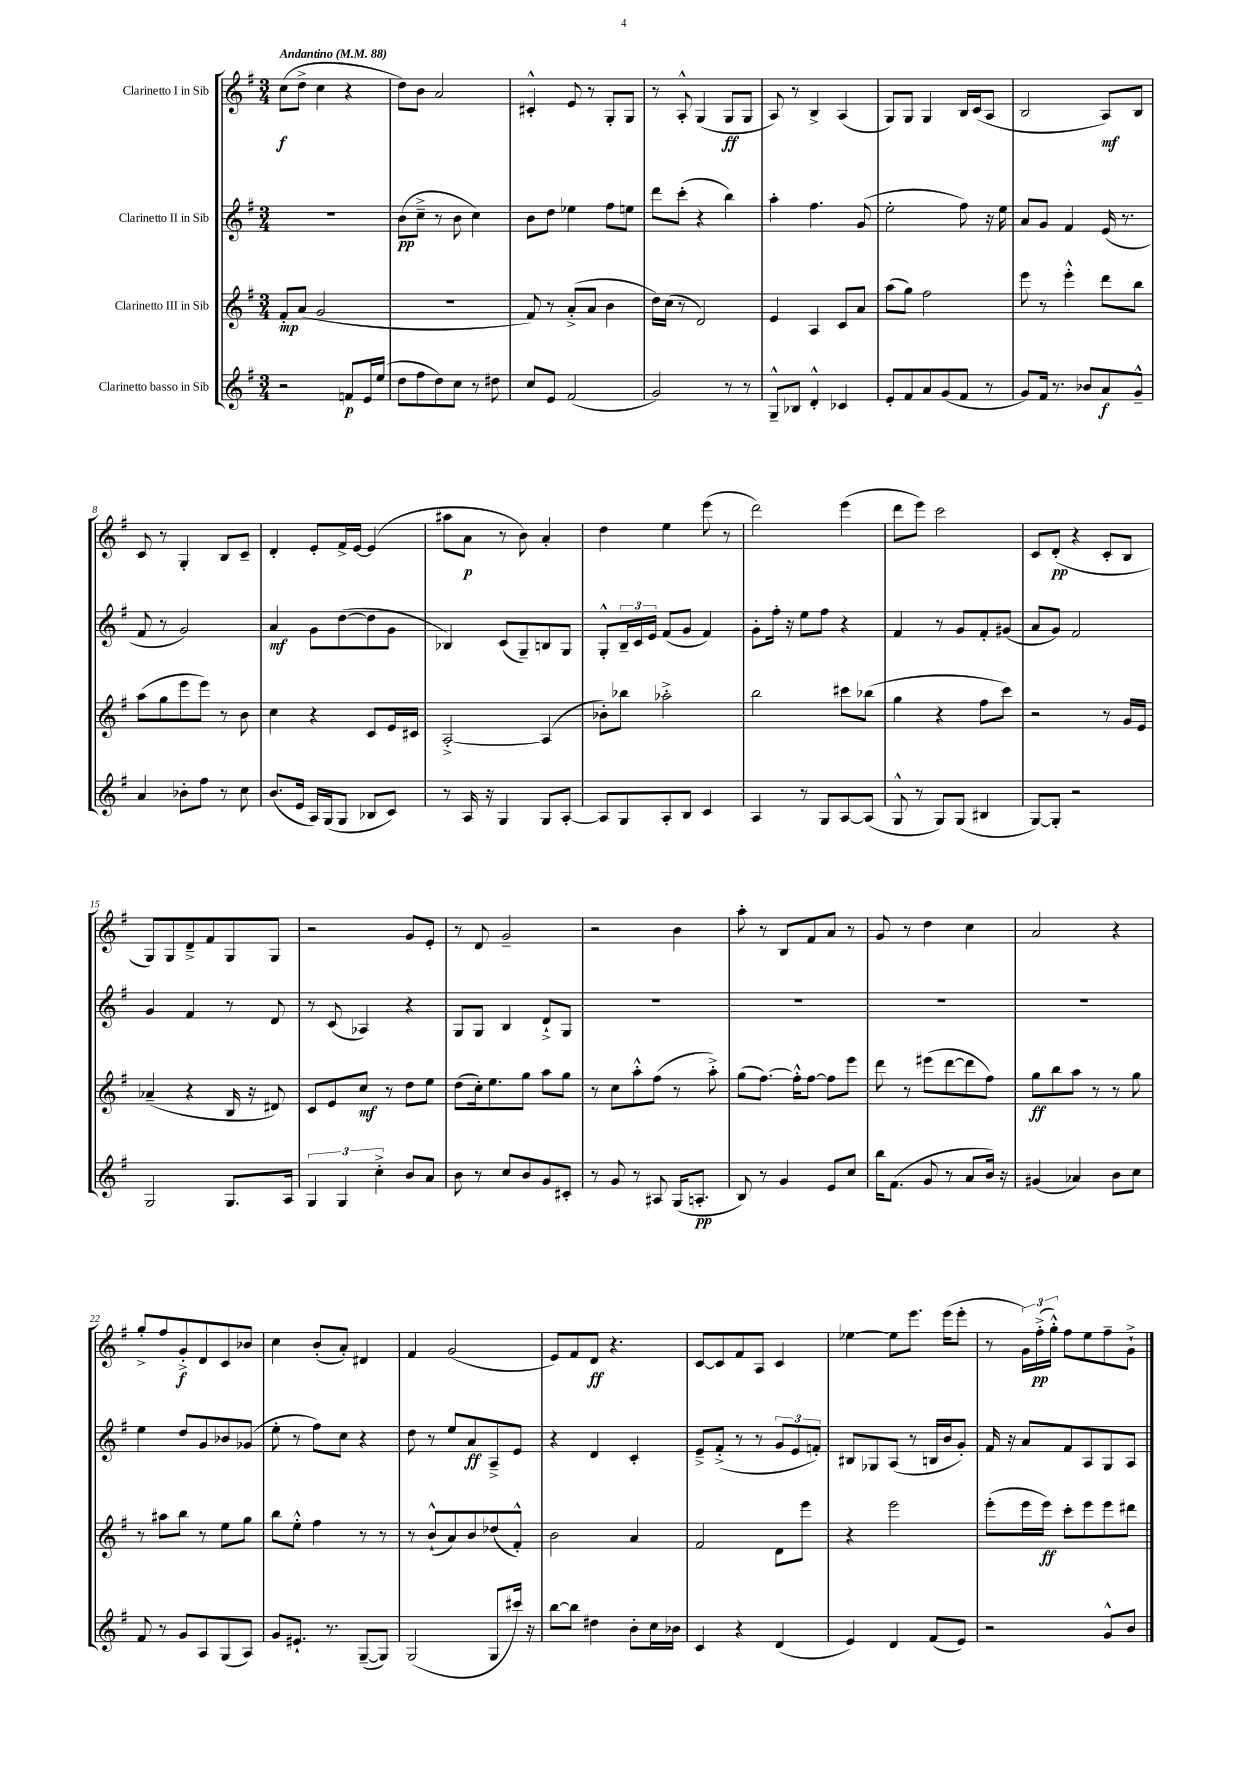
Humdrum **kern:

**kern	**kern	**kern	**kern
*staff4	*staff3	*staff2	*staff1
*clefG2	*clefG2	*clefG2	*clefG2
*k[f#]	*k[f#]	*k[f#]	*k[f#]
*M3/4	*M3/4	*M3/4	*M3/4
*MM88	*MM88	*MM88	*MM88
2r	8f#'/L	2.r	(8cc\L
.	(8a/J	.	8dd^\J
.	2g/	.	4cc\
8f/L	.	.	4r
16e/L	.	.	.
(16ee/JJ	.	.	.
=	=	=	=
8dd\L	2.r	(8b\L	8dd\L)
8ff#\	.	8cc~^\J	8b\J
8dd\)	.	8r	2a/
8cc\J	.	8b\	.
8r	.	4cc\)	.
8dd#\	.	.	.
=	=	=	=
8cc/L	8f#/)	8b\L	4c#'^^/
8e/J	8r	8dd\J	.
(2f#/	(8a'^/L	4ee-\	8e/
.	8a/J	.	8r
.	4b\	8ff#\L	8G'/L
.	.	8ee\J	8G/J
=	=	=	=
2g/)	16dd\LL)	8ddd\L	8r
.	(16cc\JJ	.	.
.	8r	(8ccc'\J	8A'^^/
.	2d/)	4r	(4G/
8r	.	4bb\)	8G/L
8r	.	.	8G/J
=	=	=	=
8G~^^/L	4e/	4aa'\	8A/)
8B-/J	.	.	8r
4d'^^/	4A/	4.ff#\	4B^/
4c-/	8c/L	.	(4A/
.	8a/J	(8g/	.
=	=	=	=
8e'/L	(8aa\L	2ee'\	8G/L)
8f#/	8gg\J)	.	8G/J
8a/	2ff#\	.	4G/
(8g/	.	.	.
8f#/J	.	8ff#\)	16B/LL
.	.	.	(16c/J
8r	.	16r	8A/J
.	.	16ee\	.
=	=	=	=
8g/L)	8eee\	8a/L	2B/
16f#/Jk	8r	8g/J	.
8.r	.	.	.
.	4eee'^^\	4f#/	.
8b-/L	.	.	.
8a/	8ddd\L	(16e/	8A/L)
.	.	8.r	.
8g~^^/J	8bb\J	.	8B/J
=	=	=	=
4a/	(8aa\L	8f#/	8c/
.	8gg\	8r	8r
8b-'\L	8eee\	2g/)	4G'/
8ff#\J	8eee\J)	.	.
8r	8r	.	8B/L
8cc\	8b\	.	8c~/J
=	=	=	=
(8.b/L	4cc\	4a/	4d'/
16e/Jk	.	.	.
16A/LL)	4r	8g\L	8e'/L
(16G/J	.	.	.
8G/J	.	([8dd\	16f#^/L
.	.	.	[16e/JJ
8B-/L	8c/L	8dd\]	(4e/]
8c/J)	16e/L	8g\J	.
.	16c#/JJ	.	.
=	=	=	=
8r	[2A'^/	4B-/)	8aa#\L
16A/	.	.	8a\J
16r	.	.	.
4G/	.	(8c/L	8r
.	.	8G~/)	8b\)
8G/L	(4A/]	8B/	4a'/
[8A'/J	.	8G/J	.
=	=	=	=
8A/]L	8b-'\L)	8G'^^/L	4dd\
8G/	8bb-\J	24B~/L	.
.	.	24c/	.
.	.	24e/JJ	.
8A'/	2aa-'^\	(8f#/L	4ee\
8B/J	.	8g/J	.
4c/	.	4f#/)	(8eee\
.	.	.	8r
=	=	=	=
4A/	2bb\	8g'\L	2ddd\)
.	.	16ff#'\Jk	.
.	.	16r	.
8r	.	8ee\L	.
8G/L	.	8ff#\J	.
[8A/	8ccc#\L	4r	(4eee\
(8A/]J	(8bb-\J	.	.
=	=	=	=
8G^^/	4gg\	4f#/	8ddd\L
8r	.	.	8eee\J)
8G/L)	4r	8r	2ccc\
(8G/J	.	8g/L	.
4B#/	8ff#\L	8f#'/	.
.	8ccc\J)	(8g#/J	.
=	=	=	=
[8G/L)	2r	8a/L	8c/L
8G'/]J	.	8g/J)	(8d'/J
2r	.	2f#/	4r
.	8r	.	8c'/L
.	16g/LL	.	8B/J
.	16e/JJ	.	.
=	=	=	=
2G/	(4a-~/	4g/	8G/L)
.	.	.	8G/
.	4r	4f#/	8d~^/
.	.	.	8f#/
8.G/L	16B/	8r	8G/
.	16r	.	.
.	8d#/)	8d/	8G/J
16A/Jk	.	.	.
=	=	=	=
6G/	8c/L	8r	2r
.	8e/	(8c/	.
6G/	.	.	.
.	8cc/J	4A-/)	.
6cc'^\	.	.	.
.	8r	.	.
8b/L	8dd\L	4r	8g/L
8a/J	8ee\J	.	8e'/J
=	=	=	=
8b\	(8dd\L	8G/L	8r
8r	16cc'\k)	8G/J	8d/
.	8.ee\	.	.
8cc/L	.	4B/	2g~/
8b/	8gg\J	.	.
8g/	8aa\L	8d`^/L	.
8c#'/J	8gg\J	8G/J	.
=	=	=	=
8r	8r	2.r	2r
8g/	8cc\L	.	.
8r	8aa'^^\	.	.
8A#/	(8ff#\J	.	.
(16G/LK	8r	.	4b\
8.A'/J	.	.	.
.	8aa'^\)	.	.
=	=	=	=
8B/)	(8gg\L	2.r	8aa'\
8r	[8.ff#\J)	.	8r
4g/	.	.	8B/L
.	16ff#'^^\]LK	.	.
.	[8ff#\J	.	8f#/
8e/L	8ff#\]L	.	8a/J
8cc/J	8eee\J	.	8r
=	=	=	=
16bb\LK	8ddd\	2.r	8g/
(8.f#\J	.	.	.
.	8r	.	8r
8g/	(8eee#\L	.	4dd\
8r	[8ddd\	.	.
8a/L	8ddd\]	.	4cc\
16b/Jk)	8ff#\J)	.	.
16r	.	.	.
=	=	=	=
(4g#/	8gg\L	2.r	2a/
.	8bb\	.	.
4a-/)	8aa\J	.	.
.	8r	.	.
8b\L	8r	.	4r
8cc\J	8gg\	.	.
=	=	=	=
8f#/	8r	4ee\	8gg'^/L
8r	8aa#\L	.	8ff#/
8g/L	8bb\J	8dd/L	8g'^/
8A/	8r	8g/	8d/
(8G/	8ee\L	8b-/	8c/
8A/J)	8gg\J	(8g-/J	8b-/J
=	=	=	=
8g/L	8bb\L	8ee'\	4cc\
8.e#`/J	8ee'^^\J	8r	.
.	4ff#\	8ff#\L)	(8b'/L
8.r	.	.	.
.	.	8cc\J	8a'/J)
([8G~/L	8r	4r	4d#/
8G/]J)	8r	.	.
=	=	=	=
(2G/	8r	8dd\	4f#/
.	(8b`^^/L	8r	.
.	8a/)	8ee/L	(2g/
.	8b/	8a/	.
8G/L	(8dd-/	8A~^/	.
16ccc#/Jk)	8f#'^^/J)	8e/J	.
16r	.	.	.
=	=	=	=
[8bb\L	2b\	4r	8e/L)
8bb\]J	.	.	8f#/
4dd#\	.	4d/	8d/J
.	.	.	4.r
8b'\L	4a/	4c'/	.
16cc\L	.	.	.
16b-\JJ	.	.	.
=	=	=	=
4c/	2f#/	8e~^/L	[8c/L
.	.	(8f#'^/J	8c/]
4r	.	8r	8f#/
.	.	8r	8A/J
(4d/	8d\L	12g/L	4c/
.	.	12e/	.
.	8eee\J	.	.
.	.	12f'/J)	.
=	=	=	=
4e/)	4r	8B#/L	[4ee-\
.	.	8G-/	.
4d/	2eee\	(8A/J	8ee-\]L
.	.	8r	8.eee\J
(8f#/L	.	16B/LL	.
.	.	16b/J	(16eee\LK
8e/J)	.	8g'/J)	8eee'\J
=	=	=	=
2r	(8eee'\L	16f#/	8r
.	.	16r	.
.	16eee\L	8a/L	24g\LL)
.	.	.	(24ff#'^\
.	16eee\JJ)	.	.
.	.	.	24gg'^^\JJ)
.	8ccc'\L	8f#/	8ff#\L
.	8eee\	8A/	8ee\
8g^^/L	8eee\	8G/	8ff#~\
8b/J	8ddd#\J	8A/J	8g`^\J
==	==	==	==
*-	*-	*-	*-
